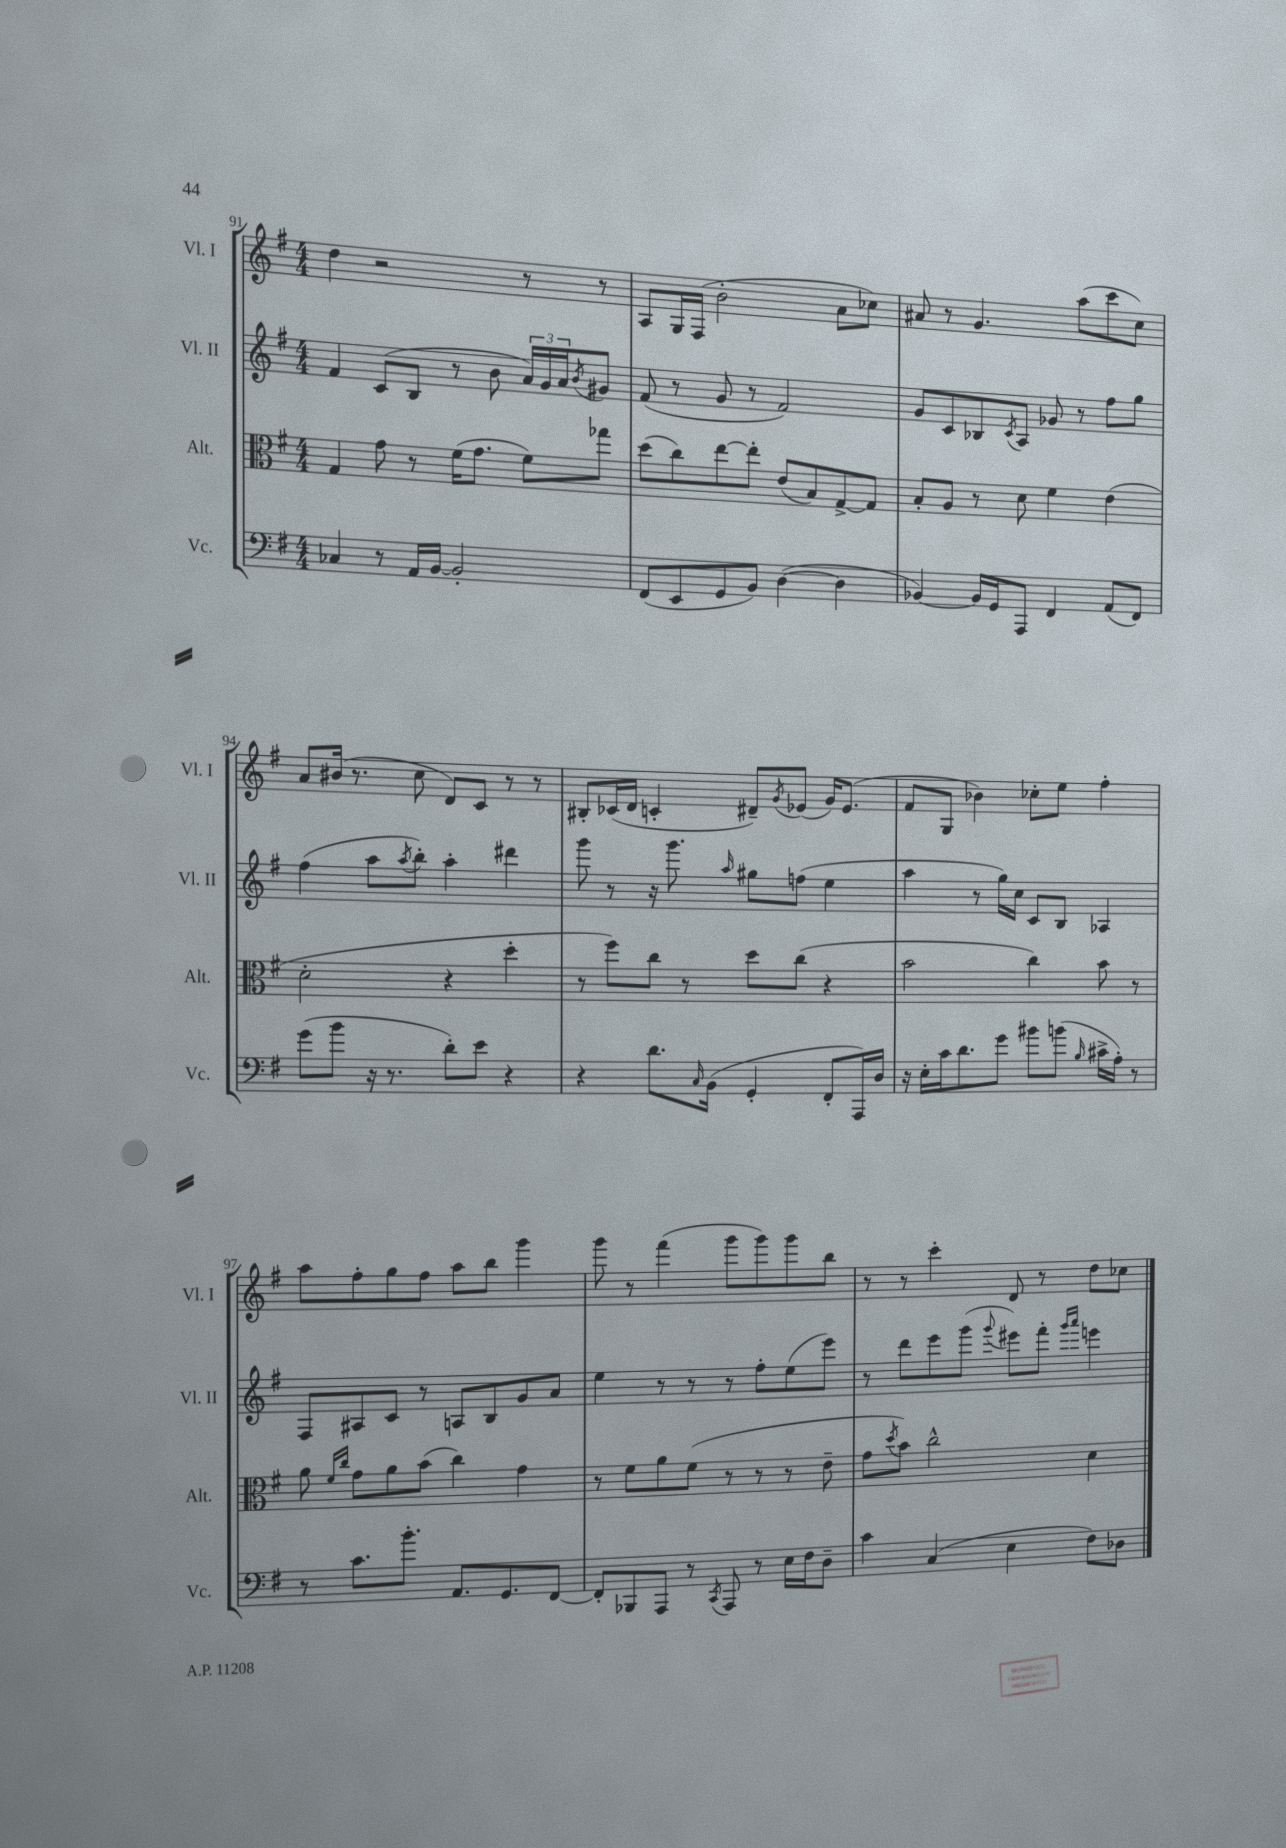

**kern	**kern	**kern	**kern
*staff4	*staff3	*staff2	*staff1
*clefF4	*clefC3	*clefG2	*clefG2
*k[f#]	*k[f#]	*k[f#]	*k[f#]
*M4/4	*M4/4	*M4/4	*M4/4
4C-	4G	4f#	4dd
8r	8g	(8c	2r
16AA	8r	8B	.
[16BB	.	.	.
2BB']	(16f#	8r	.
.	8.g	.	.
.	.	8b	.
.	8f#)	24a)	8r
.	.	24g	.
.	.	24a	.
.	.	8qb	.
.	8gg-	8g#	8r
=	=	=	=
(8FF#	(8dd	(8f#	8A
8EE	8cc)	8r	16G
.	.	.	(16F#
8GG	[8ee	8g	2b'
8BB)	8ee']	8r	.
([4D	(8e	2f#)	.
.	8B)	.	.
4D]	[8G^	.	8a
.	8G]	.	8cc-)
=	=	=	=
[4BB-)	8B'	8g	8a#
.	8A	8c	8r
16BB-]	8r	8B-	4.g
16GG	.	.	.
.	.	8qc	.
8AAA	8d	8A	.
4FF#	4f#	8g-	.
.	.	8r	(8aa
(8AA	(4e	8ff#	8ccc
8FF#)	.	8gg	8cc)
=	=	=	=
(8g	2d'	(4ff#	8a
8b	.	.	(16b#
.	.	.	8.r
16r	.	8aa	.
8.r	.	.	.
.	.	8qaa	.
.	.	8bb')	8cc
8d')	4r	4aa'	8d)
8e	.	.	8c
4r	4dd'	4ddd#	8r
.	.	.	8r
=	=	=	=
4r	8r	8ggg	8B#'
.	8ff#)	8r	(16c-
.	.	.	16d
8.d	8cc	16r	4c'
.	.	8.ggg	.
.	8r	.	.
16qqC	.	.	.
(16BB	.	.	.
.	.	16qqaa	.
4GG'	8dd	8gg#	8d#~)
.	.	.	8qg
.	(8cc	(8ff	(8e-
8FF#'	4r	4ee	16g)
.	.	.	(8.e-
16AAA)	.	.	.
16D	.	.	.
=	=	=	=
16r	2b	4aa	8f#
16E'	.	.	.
16c	.	.	8G
8.d	.	.	.
.	.	8r	4b-)
8g	.	16gg)	.
.	.	16cc	.
8b#	4cc)	8c	8cc-'
(8b	.	8B	8ee
16qqB	.	.	.
16c#^	8b	4A-	4ff#'
16A')	.	.	.
8r	8r	.	.
=	=	=	=
8r	8a	8F#	8aa
.	16qqf#	.	.
.	16qqcc	.	.
8.c	8g	8A#	8ff#'
.	8a	8c	8gg
8.b'	.	.	.
.	(8b	8r	8ff#
8.AA	4cc)	8A	8aa
.	.	8B	8bb
8.GG	.	.	.
.	4g	8g	4ggg
[8FF#	.	8a	.
=	=	=	=
8FF#']	8r	4ee	8ggg
8BBB-	8f#	.	8r
8AAA	8a	8r	(4fff#
8r	(8f#	8r	.
8qCC	.	.	.
8AAA	8r	8r	8ggg
8r	8r	8ff#'	8ggg)
16E	8r	(8ee	8ggg
16F#	.	.	.
8D~	8e~	8eee)	8bb
=	=	=	=
4c	8g	8r	8r
.	8qdd	.	.
.	8b)	8ddd	8r
(4C	2cc^^	8eee	4ccc'
.	.	(8ggg	.
.	.	8qqggg	.
4E	.	8eee#)	8d
.	.	8fff#'	8r
.	.	16qqggg	.
.	.	16qqaaa	.
8F#)	4d	4eee	8dd
8D-	.	.	8cc-
==	==	==	==
*-	*-	*-	*-
